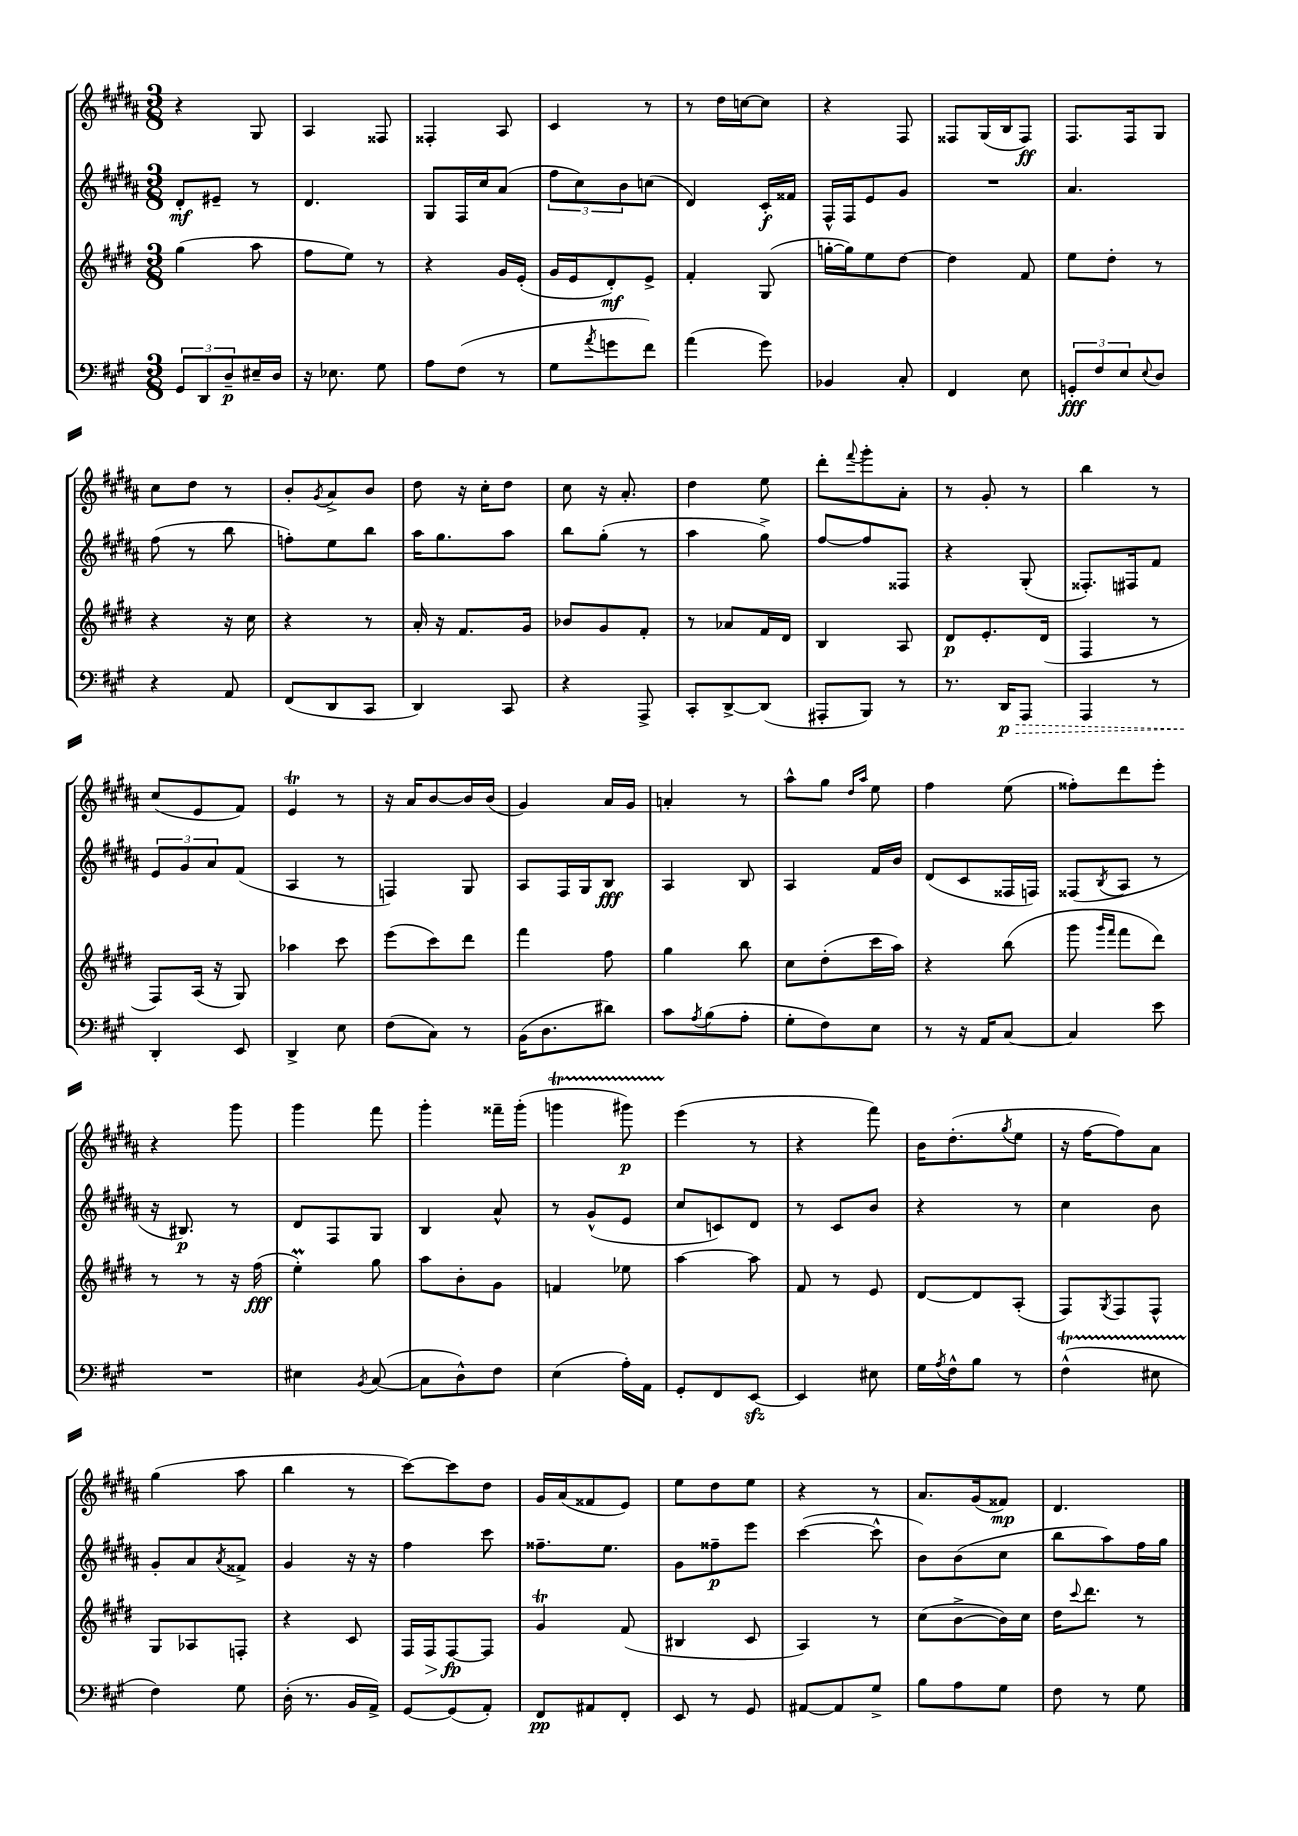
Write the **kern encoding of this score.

**kern	**kern	**kern	**kern
*staff4	*staff3	*staff2	*staff1
*clefF4	*clefG2	*clefG2	*clefG2
*k[f#c#g#]	*k[f#c#g#d#]	*k[f#c#g#d#a#]	*k[f#c#g#d#a#]
*M3/8	*M3/8	*M3/8	*M3/8
12GG#/L	(4gg#\	8d#'/L	4r
12DD/	.	.	.
.	.	8e#~/J	.
12D~/	.	.	.
16E#~/L	8aa\	8r	8G#/
16D/JJ	.	.	.
=	=	=	=
16r	8ff#\L	4.d#/	4A#/
8.E-\	.	.	.
.	8ee\J)	.	.
8G#\	8r	.	8F##/
=	=	=	=
8A\L	4r	8G#/L	4F##'/
(8F#\J	.	16F#/L	.
.	.	16cc#/J	.
8r	16g#/LL	(8a#/J	8A#/
.	(16e'/JJ	.	.
=	=	=	=
8G#\L	16g#/LL	12ff#\L	4c#/
.	16e/J	.	.
.	.	12cc#\)	.
8qa/	.	.	.
8g\	8d#'/)	.	.
.	.	12b\	.
8f#\J)	8e^/J	(8cc\J	8r
=	=	=	=
(4a\	4f#'/	4d#/)	8r
.	.	.	16dd#\LL
.	.	.	[16cc\J
8g#\)	(8G#/	16c#'/LL	8cc\]J
.	.	16f##/JJ	.
=	=	=	=
4BB-/	[16gg'\LL	16F#^^/LL	4r
.	16gg\]J)	16F#/J	.
.	8ee\	8e/	.
8C#'/	[8dd#\J	8g#/J	8F#/
=	=	=	=
4FF#/	4dd#\]	4.r	8F##/L
.	.	.	(16G#/L
.	.	.	16B/J
8E\	8f#/	.	8F##/J)
=	=	=	=
12GG'/L	8ee\L	4.a#/	8.F#/L
12F#/	.	.	.
.	8dd#'\J	.	.
12E/	.	.	.
.	.	.	16F#/k
8qqE/	.	.	.
8D/J	8r	.	8G#/J
=	=	=	=
4r	4r	(8ff#\	8cc#\L
.	.	8r	8dd#\J
8AA/	16r	8bb\	8r
.	16cc#\	.	.
=	=	=	=
(8FF#/L	4r	8ff'\L)	8b'/L
.	.	.	8qg#/
8DD/	.	8ee\	8a#^/
8CC#/J	8r	8bb\J	8b/J
=	=	=	=
4DD/)	16a'/	16aa#\LK	8dd#\
.	16r	8.gg#\	.
.	8.f#/L	.	16r
.	.	.	16cc#'\LK
8CC#/	.	8aa#\J	8dd#\J
.	16g#/Jk	.	.
=	=	=	=
4r	8b-/L	8bb\L	8cc#\
.	8g#/	(8gg#'\J	16r
.	.	.	8.a#'/
8AAA^/	8f#'/J	8r	.
=	=	=	=
8CC#'/L	8r	4aa#\	4dd#\
[8DD^/	8a-/L	.	.
(8DD/]J	16f#/L	8gg#^\)	8ee\
.	16d#/JJ	.	.
=	=	=	=
8AAA#'/L	4B/	[8ff#/L	8ddd#'\L
.	.	.	8qqfff#/
8BBB/J)	.	8ff#/]	8ggg#'\
8r	8A/	8F##/J	8a#'\J
=	=	=	=
8.r	8d#/L	4r	8r
.	8.e'/	.	8g#'/
16DD/LK	.	.	.
8AAA/J	.	(8G#'/	8r
.	(16d#/Jk	.	.
=	=	=	=
4AAA/	4F#/	8.F##'/L)	4bb\
.	.	16F#/k	.
8r	8r	8f#/J	8r
=	=	=	=
4DD'/	8F#/L)	12e/L	(8cc#/L
.	.	12g#/	.
.	(16A/Jk	.	8e/
.	.	12a#/	.
.	16r	.	.
8EE/	8G#/)	(8f#/J	8f#/J)
=	=	=	=
4DD^/	4aa-\	4A#/	4e/
8E\	8ccc#\	8r	8r
=	=	=	=
(8F#\L	(8eee\L	4F/)	16r
.	.	.	16a#/LK
8C#\J)	8ccc#\)	.	[8b/
8r	8ddd#\J	8G#/	16b/]L
.	.	.	(16b/JJ
=	=	=	=
(16BB\LK	4fff#\	8A#/L	4g#/)
8.D\	.	.	.
.	.	16F#/L	.
.	.	16G#/J	.
8d#\J)	8ff#\	8B/J	16a#/LL
.	.	.	16g#/JJ
=	=	=	=
8c#\L	4gg#\	4A#/	4a'/
8qA/	.	.	.
(8B\	.	.	.
8A'\J	8bb\	8B/	8r
=	=	=	=
8G#'\L	8cc#\L	4A#/	8aa#^^\L
8F#\)	(8dd#'\	.	8gg#\J
.	.	.	16qqdd#/LL
.	.	.	16qqaa#/JJ
8E\J	16ccc#\L	16f#/LL	8ee\
.	16aa\JJ)	16b/JJ	.
=	=	=	=
8r	4r	(8d#/L	4ff#\
16r	.	8c#/	.
16AA/LK	.	.	.
[8C#/J	(8bb\	16F##/L	(8ee\
.	.	16F/JJ)	.
=	=	=	=
4C#/]	8ggg#\	(8F##/L	8ff##'\L)
.	16qqggg#/LL	.	.
.	16qqfff#/JJ	8qB/	.
.	8fff#\L	8A#/J	8ddd#\
8e\	8ddd#\J)	8r	8eee'\J
=	=	=	=
4.r	8r	16r	4r
.	.	8.B#/)	.
.	8r	.	.
.	16r	8r	8ggg#\
.	(16ff#\	.	.
=	=	=	=
4E#\	4ee'\)	8d#/L	4ggg#\
.	.	8F#/	.
8qBB/	.	.	.
([8C#/	8gg#\	8G#/J	8fff#\
=	=	=	=
8C#\]L	8aa\L	4B/	4ggg#'\
8D^^\)	8b'\	.	.
8F#\J	8g#\J	8a#^^/	16fff##~\LL
.	.	.	(16ggg#'\JJ
=	=	=	=
(4E\	4f/	8r	4ggg\
.	.	(8g#^^/L	.
16A'\LL)	8ee-\	8e/J	8ggg#\)
16AA\JJ	.	.	.
=	=	=	=
8GG#'/L	[4aa\	8cc#/L	(4eee\
8FF#/	.	8c/)	.
[8EE/J	8aa\]	8d#/J	8r
=	=	=	=
4EE/]	8f#/	8r	4r
.	8r	8c#/L	.
8E#\	8e/	8b/J	8fff#\)
=	=	=	=
16G#\LL	[8d#/L	4r	16b\LK
8qA/	.	.	.
16F#^^\J	.	.	(8.dd#'\
8B\J	8d#/]	.	.
.	.	.	8qgg#/
8r	(8A'/J	8r	8ee\J
=	=	=	=
(4F#^^\	8F#/L)	4cc#\	16r
.	.	.	[16ff#\LK
.	8qG#/	.	.
.	8F#/	.	8ff#\])
8E#\	8F#^^/J	8b\	8a#\J
=	=	=	=
4F#\)	8G#/L	8g#'/L	(4gg#\
.	8A-/	8a#/	.
.	.	8qa#/	.
8G#\	8F'/J	8f##^/J	8aa#\
=	=	=	=
(16D'\	4r	4g#/	4bb\
8.r	.	.	.
16BB/LL	8c#/	16r	8r
16AA^/JJ)	.	16r	.
=	=	=	=
[8GG#/L	16F#/LL	4ff#\	[8ccc#\L)
.	16F#/J	.	.
(8GG#/]	[8F#/	.	8ccc#\]
8AA'/J)	8F#/]J	8ccc#\	8dd#\J
=	=	=	=
8FF#/L	4g#/	8.ff##~\L	16g#/LL
.	.	.	(16a#/J
8AA#/	.	.	8f##/
.	.	8.ee\J	.
8FF#'/J	(8f#/	.	8e/J)
=	=	=	=
8EE/	4B#/	8g#\L	8ee\L
8r	.	8ff##~\	8dd#\
8GG#/	8c#/	8eee\J	8ee\J
=	=	=	=
[8AA#/L	4A/)	([4ccc#\	4r
8AA#/]	.	.	.
8G#^/J	8r	8ccc#^^\]	8r
=	=	=	=
8B\L	(8cc#\L	8b\L)	8.a#/L
8A\	[8b^\	(8b\	.
.	.	.	(16g#/k
8G#\J	16b\]L)	8cc#\J	8f##/J)
.	16cc#\JJ	.	.
=	=	=	=
8F#\	16dd#\LK	8bb\L	4.d#/
.	8qqccc#/	.	.
.	8.ddd#\J	.	.
8r	.	8aa#\)	.
8G#\	8r	16ff#\L	.
.	.	16gg#\JJ	.
==	==	==	==
*-	*-	*-	*-
